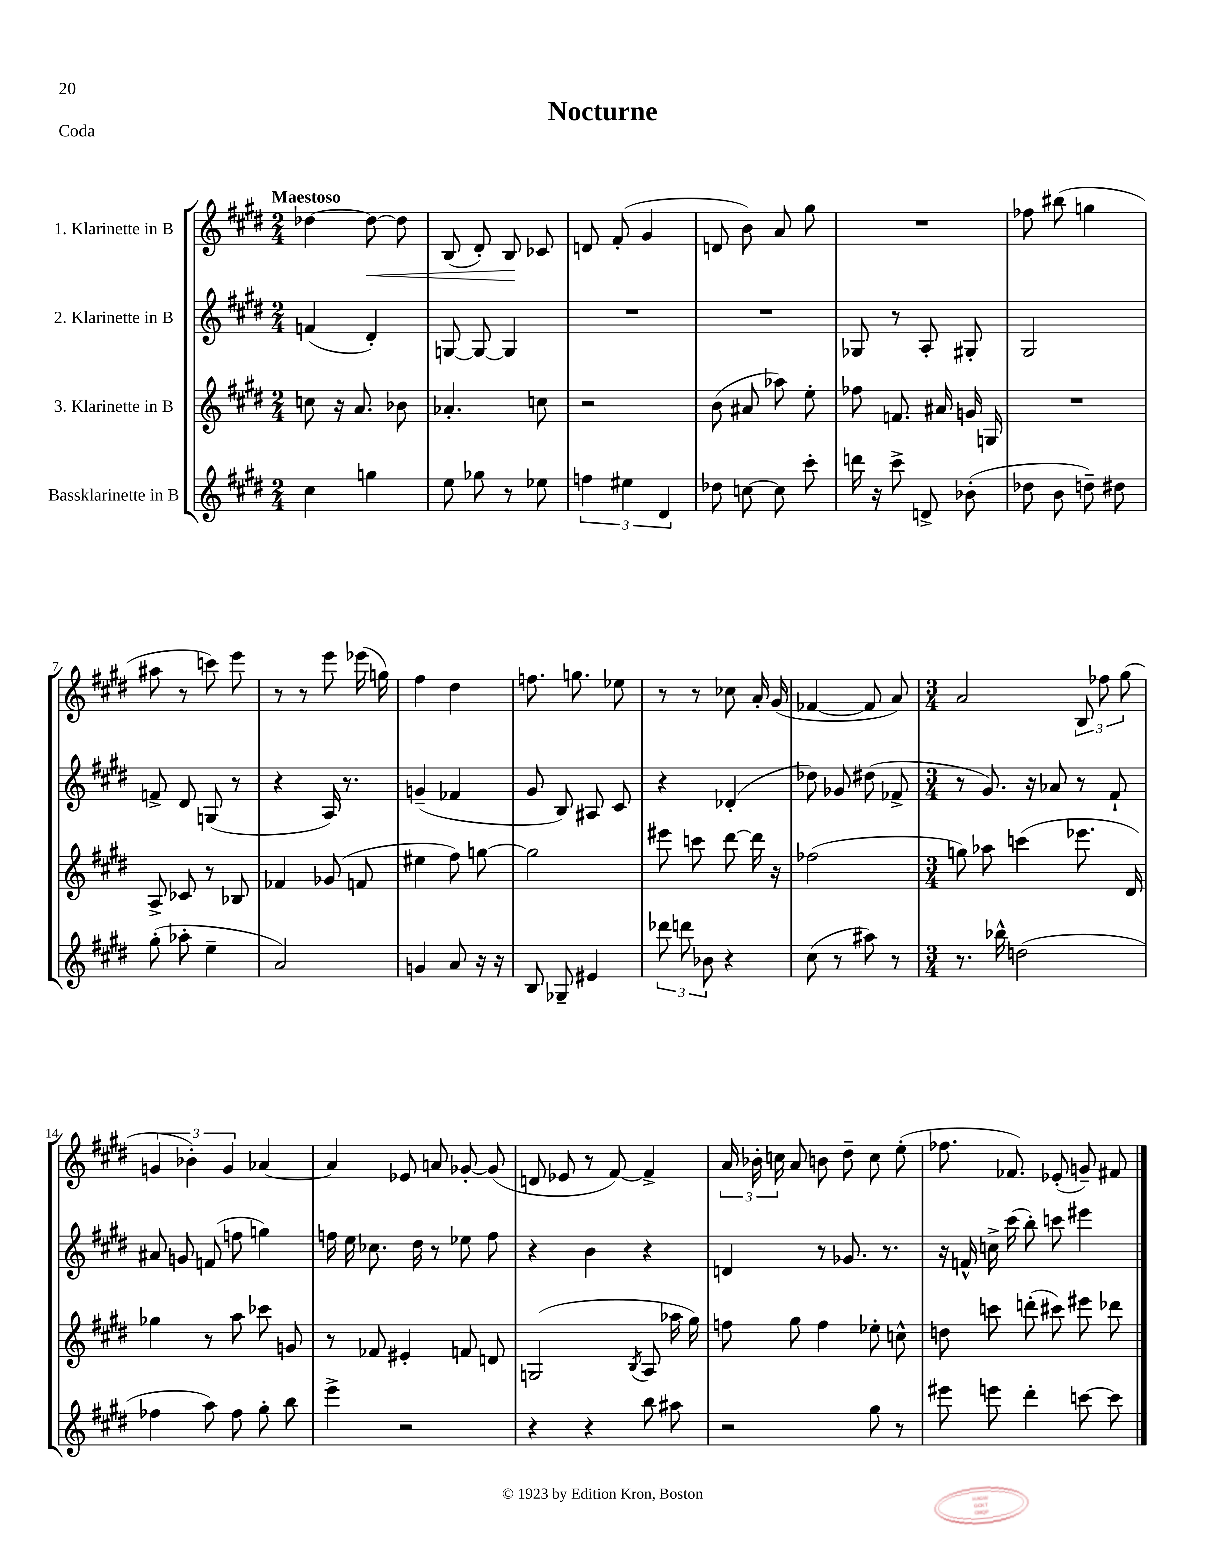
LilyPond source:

\header { title = "Nocturne" piece = "Coda" }
<<
\new StaffGroup <<
\new Staff = "s0" \with { instrumentName = "1. Klarinette in B" } {
    \clef treble \key e \major \numericTimeSignature \time 2/4 \tempo "Maestoso"
    \autoBeamOff des''4~ des''8~\< des''8 |
    b8( dis'8-.) b8\! ces'8 |
    d'8 fis'8-.( gis'4 |
    d'8 b'8) a'8 gis''8 |
    R2 |
    fes''8 bis''8( g''4 |
    ais''8 r8 c'''8) e'''8 |
    r8 r8 e'''8 ees'''16( g''16) |
    fis''4 dis''4 |
    f''8. g''8. ees''8 |
    r8 r8 ces''8 a'16-. gis'16( |
    fes'4~ fes'8 a'8) |
    \numericTimeSignature \time 3/4 a'2 \tuplet 3/2 { b8 fes''8 gis''8( } |
    \tuplet 3/2 { g'4 bes'4-.) g'4 } aes'4~ |
    aes'4 ees'8 a'8 ges'8~-. ges'8( |
    d'8 ees'8 r8 fis'8~) fis'4-> |
    \tuplet 3/2 { a'16 bes'16-. c''16 } a'8 b'8 dis''8-- c''8 e''8-.( |
    fes''8. fes'8.) ees'8-.( g'8--) fis'8 \bar "|." |
}
\new Staff = "s1" \with { instrumentName = "2. Klarinette in B" } {
    \clef treble \key e \major \numericTimeSignature \time 2/4
    \autoBeamOff f'4( dis'4-.) |
    g8~ g8~ g4 |
    R2 |
    R2 |
    ges8 r8 a8-. gis8-. |
    gis2 |
    f'8-> dis'8 g8( r8 |
    r4 a16) r8. |
    g'4--( fes'4 |
    gis'8 b8) ais8 cis'8 |
    r4 des'4-.( |
    des''8) ges'8 dis''8( fes'8-> |
    \numericTimeSignature \time 3/4 r8 gis'8.) r16 aes'8 r8 fis'8-! |
    ais'8 g'8 f'8( f''8 g''4) |
    f''16 e''16 ces''8. dis''16 r8 ees''8 f''8 |
    r4 b'4 r4 |
    d'4 r8 ges'8. r8. |
    r16 f'16-^ c''16-> cis'''16( b''8-.) c'''8 eis'''4 \bar "|." |
}
\new Staff = "s2" \with { instrumentName = "3. Klarinette in B" } {
    \clef treble \key e \major \numericTimeSignature \time 2/4
    \autoBeamOff c''8 r16 a'8. bes'8 |
    aes'4.-. c''8 |
    r2 |
    b'8( ais'8 aes''8) e''8-. |
    fes''8 f'8. ais'16 g'16 g16 |
    R2 |
    a8-> ces'8 r8 bes8 |
    fes'4 ges'8( f'8 |
    eis''4 fis''8) g''8~ |
    g''2 |
    eis'''8 c'''8 dis'''8~ dis'''16 r16 |
    fes''2( |
    \numericTimeSignature \time 3/4 g''8) aes''8 c'''4( ees'''8. dis'16) |
    ges''4 r8 a''8 ces'''8 g'8 |
    r8 fes'8 eis'4-. f'8 d'8 |
    g2( \acciaccatura { b8 } a8 aes''16 gis''16) |
    f''8 gis''8 f''4 ees''8-. c''8-^ |
    d''8 c'''8 d'''8-.( cis'''8) eis'''8 des'''8 \bar "|." |
}
\new Staff = "s3" \with { instrumentName = "Bassklarinette in B" } {
    \clef treble \key e \major \numericTimeSignature \time 2/4
    \autoBeamOff cis''4 g''4 |
    e''8 ges''8 r8 ees''8 |
    \tuplet 3/2 { f''4 eis''4 dis'4 } |
    des''8 c''8~ c''8 cis'''8-. |
    d'''16 r16 cis'''8-> d'8-> bes'8-.( |
    des''8 b'8 d''8--) dis''8 |
    gis''8-.( aes''8-. e''4-- |
    a'2) |
    g'4 a'8 r16 r16 |
    b8 ges8-- eis'4 |
    \tuplet 3/2 { des'''8 d'''8 bes'8 } r4 |
    cis''8( r8 ais''8) r8 |
    \numericTimeSignature \time 3/4 r8. bes''16-^ d''2( |
    fes''4 a''8) fes''8 gis''8-. b''8 |
    e'''4-> r2 |
    r4 r4 b''8 ais''8 |
    r2 gis''8 r8 |
    eis'''8 e'''8 dis'''4-. c'''8~ c'''8 \bar "|." |
}
>>
>>
